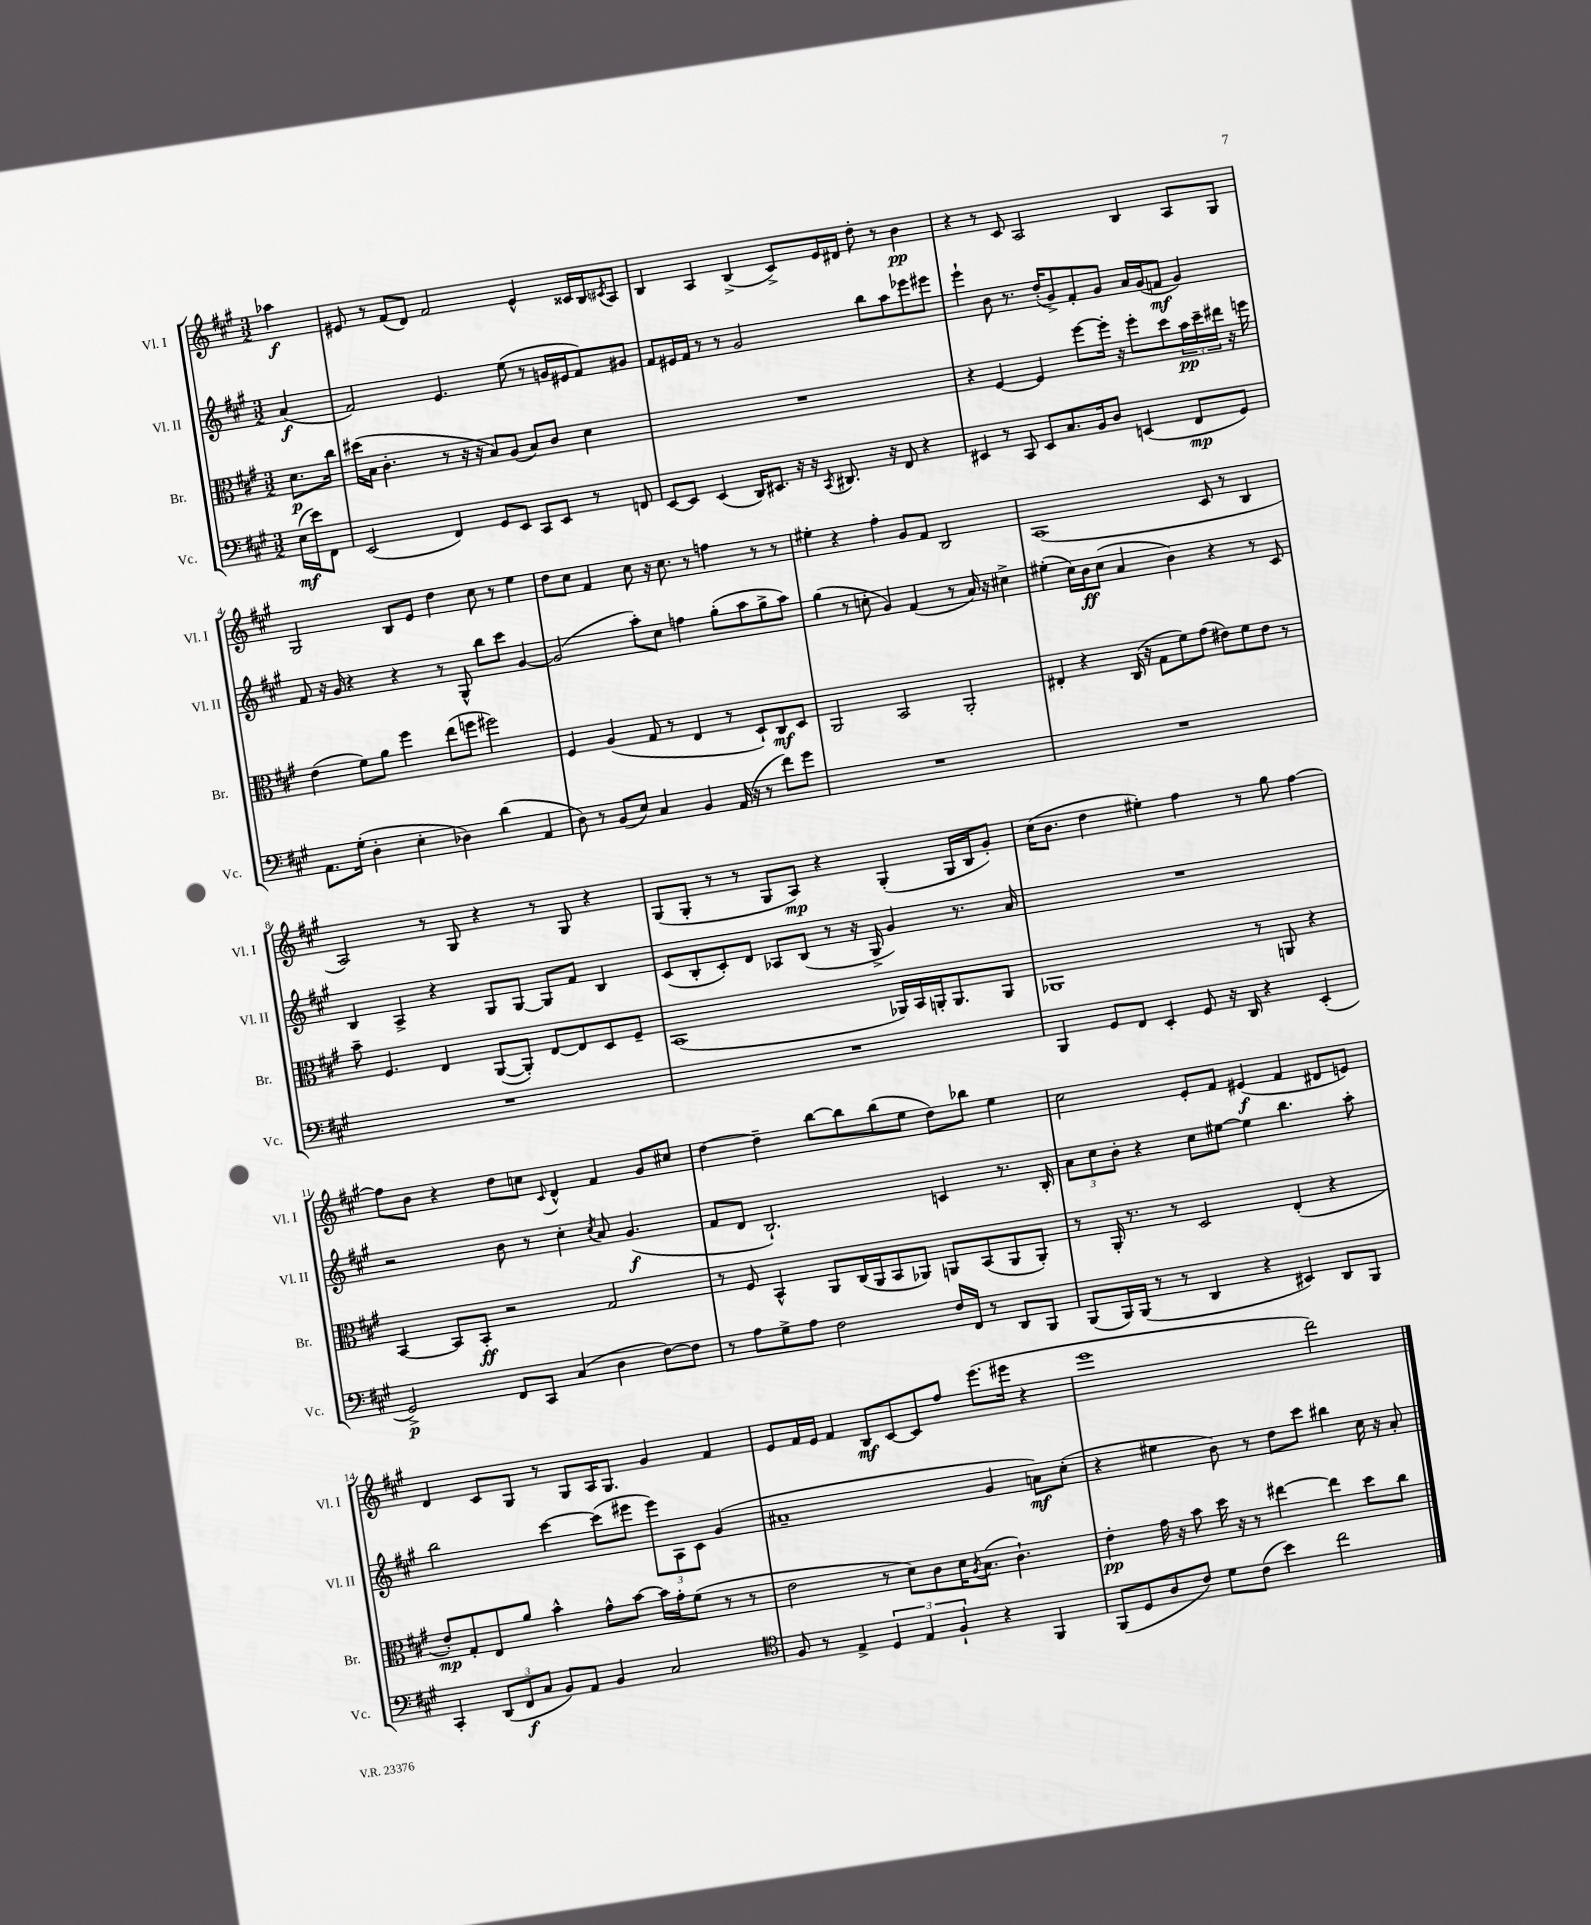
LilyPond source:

<<
\new StaffGroup <<
\new Staff = "s0" \with { instrumentName = "Vl. I" shortInstrumentName = "Vl. I" } {
    \clef treble \key a \major \numericTimeSignature \time 3/2 \partial 4
    aes''4\f |
    eis'8 r8 fis'8( d'8) fis'2 eis'4-^ cisis'16 b16 \acciaccatura { cis'8 } a8 |
    b4 a4 b4->( cis'8->) e'16 dis'16 d''8-. r8 b'4\pp |
    r4 r8 cis'8 a2 b4 a8 gis8 |
    gis2 b8 e'8 d''4 cis''8 r8 e''4 |
    d''8 cis''8 fis'4 cis''8 r16 cis''8. r8 f''4 r8 r8 |
    eis''4-. r4 fis''4-. gis'8 fis'8 b2 |
    a1( cis'8 r8 b4 |
    a2) r8 gis8 r4 r8 gis8 r4 |
    gis8( gis8-. r8 r8 gis8 a8\mp) r4 gis4-.( gis16 b16 gis'8-.) |
    cis''16( b'8. d''4 eis''4-.) fis''4 r8 gis''8 fis''4~ |
    fis''8 b'8 r4 d''8 c''8 \appoggiatura { cis'8 } d'4-^ fis'4 gis'8 cis''8 |
    d''4~ d''4-- b''8~ b''8 b''8( e''8 d''8) bes''8 e''4 |
    cis''2 e'8-. fis'8 eis'4\f( fis'4 dis'8 e'8) |
    d'4 cis'8 gis8 r8 gis8 a16 gis8. gis'4 fis'4 |
    e'8 fis'16 e'16 fis'4 b8\mf cis'8~ cis'8 fis''8 e'''8.( eis'''16 r4 |
    e'''1 d'''2) \bar "|." |
}
\new Staff = "s1" \with { instrumentName = "Vl. II" shortInstrumentName = "Vl. II" } {
    \clef treble \key a \major \numericTimeSignature \time 3/2 \partial 4
    a'4\f( |
    fis'2) e'4. e''8( r8 g'16 eis'16 fis'8) gis'8 |
    fis'8 eis'16 fis'16 r8 r8 gis'2 b''8 a''8 ees'''8 eis'''8 |
    e'''4-! b'8 r8. d''16-.( gis'8->) fis'8-. gis'8 a'16 gis'16( f'8\mf gis'4) |
    fis'8 r16 gis'16 r4 r4 r8 gis8-^ b''8 cis'''8 gis'4~ |
    gis'2( a''8-.) cis''8 f''4 gis''8-.( a''8 gis''8-> a''8) |
    gis''4( r8 c''8-. gis'4) fis'4( r8 a'16) r16 cis''4-> |
    eis''4-.( cis''16) b'16\ff cis''8( a'4 b'4) r4 r8 cis'8 |
    b4 a4-> r4 gis8 gis8~ gis8 fis'8 b4 |
    cis'8( b8-. cis'8-.) d'8 aes8 b8( r8 r16 gis16-> gis'4) r8. a'16 |
    R1. |
    r2 b'8 r8 cis''4-. \acciaccatura { cis''8 } a'8 gis'4.\f( |
    fis'8 d'8 b2.-!) c'4 r8. b16-. |
    \tuplet 3/2 { a'8 cis''8 b'8-. } r4 cis''8 eis''8~ eis''4 b''4. a''8-. |
    b''2 cis'''4~ cis'''8( eis'''8 \tuplet 3/2 { eis'''8) a8 cis'8 } gis'4( |
    ais'1-- gis'4 a'8\mf) cis''8-.( |
    r4 eis''4 b'8) r8 d''8 cis'''8 bis''4 cis''16 r16 a'8-. \bar "|." |
}
\new Staff = "s2" \with { instrumentName = "Br." shortInstrumentName = "Br." } {
    \clef alto \key a \major \numericTimeSignature \time 3/2 \partial 4
    d'8.\p cis''16 |
    dis''16( b16 cis'4.-. r8 r16 r16 b8) a8( b8) cis'8 d'4 |
    R1. |
    r4 fis4~ fis4 fis''8~ fis''16-. r16 fis''8-. d''8 \tuplet 3/2 { b'16\pp d''16-- eis''16 } r16 f''16 |
    e'4( fis'8) a'8 fis''4 e''8( f''8 fis''2) |
    fis4 a4( gis8 r8 e4 r8 d8-!) cis8\mf d8 |
    a,2 b,2 a,2-. |
    eis4-. r4 cis16( r16 gis8 fis'8) gis'8( eis'8) fis'8 eis'8 r8 |
    b'8-- fis4. e4 a,8~( a,8-.) e8~ e8 d8 fis8-- |
    b,1( aes,16) b,16 a,16-. a,8. a,8 |
    aes,1 r8 a,8 r4 |
    b,4~ b,8 b,8-.\ff r2 gis2 |
    r8 fis8 b,4-^ a,8 cis16( a,16 b,8 aes,8) a,8 b,8( a,8 a,8-.) |
    r8 a,16-. r8. r8 d2 e4-.( r4 |
    e'8-.\mp) gis8-. e8 a'8 b'4-^ gis'8-^ b'8~ b'16 gis'16-. fis'8( r8 r8 |
    e'2 r8 d'8) cis'8 d'16 \acciaccatura { a8 } b8.( cis'4.-!) |
    e'4-.\pp gis'16 r16 b'8 d''16 r16 r8 eis''4~ eis''4 d''8 cis''8 \bar "|." |
}
\new Staff = "s3" \with { instrumentName = "Vc." shortInstrumentName = "Vc." } {
    \clef bass \key a \major \numericTimeSignature \time 3/2 \partial 4
    e16\mf( e'16) fis,8 |
    e,2( fis,4) gis,8 e,8 cis,8 e,8 r8 f,8 |
    e,8~ e,8 e,4( d,16) eis,8. r16 r16 \acciaccatura { cis,8 } dis,8. r16 fis,8 r4 |
    eis,4 r8 cis,8 eis,8 cis8. b,16 d8 e,4( fis,8\mp gis,8) |
    a,8. gis16-.( d4-. e4-. des4) d'4( a,4 |
    d8) r8 b,8( e8) cis4 b,4 a,16( r16 r8 fis'8) gis'8 |
    R1. |
    R1. |
    R1. |
    R1. |
    b,,4 gis,8 fis,8 e,4-. gis,8 r16 d,16 r4 e,4-.( |
    gis,2->\p) fis,8 cis,8 cis4( d4 fis8~) fis8 |
    r8 a8 gis8-> a8 fis2 fis16 fis,16 r8 d,8 b,,8 |
    b,,8( b,,16) b,,16( r8 r8 d,4 r4 eis,4) d,8 b,,8 |
    cis,4-. \tuplet 3/2 { d,8( fis,8\f cis8 } b,8) a,8 b,4 cis2 |
    \clef tenor fis8 r8 e4-> \tuplet 3/2 { d4 e4 fis4-! } r4 fis,4 |
    fis,8( d8 a8 cis'8) d'8 cis'8( b'4) cis''2 \bar "|." |
}
>>
>>
